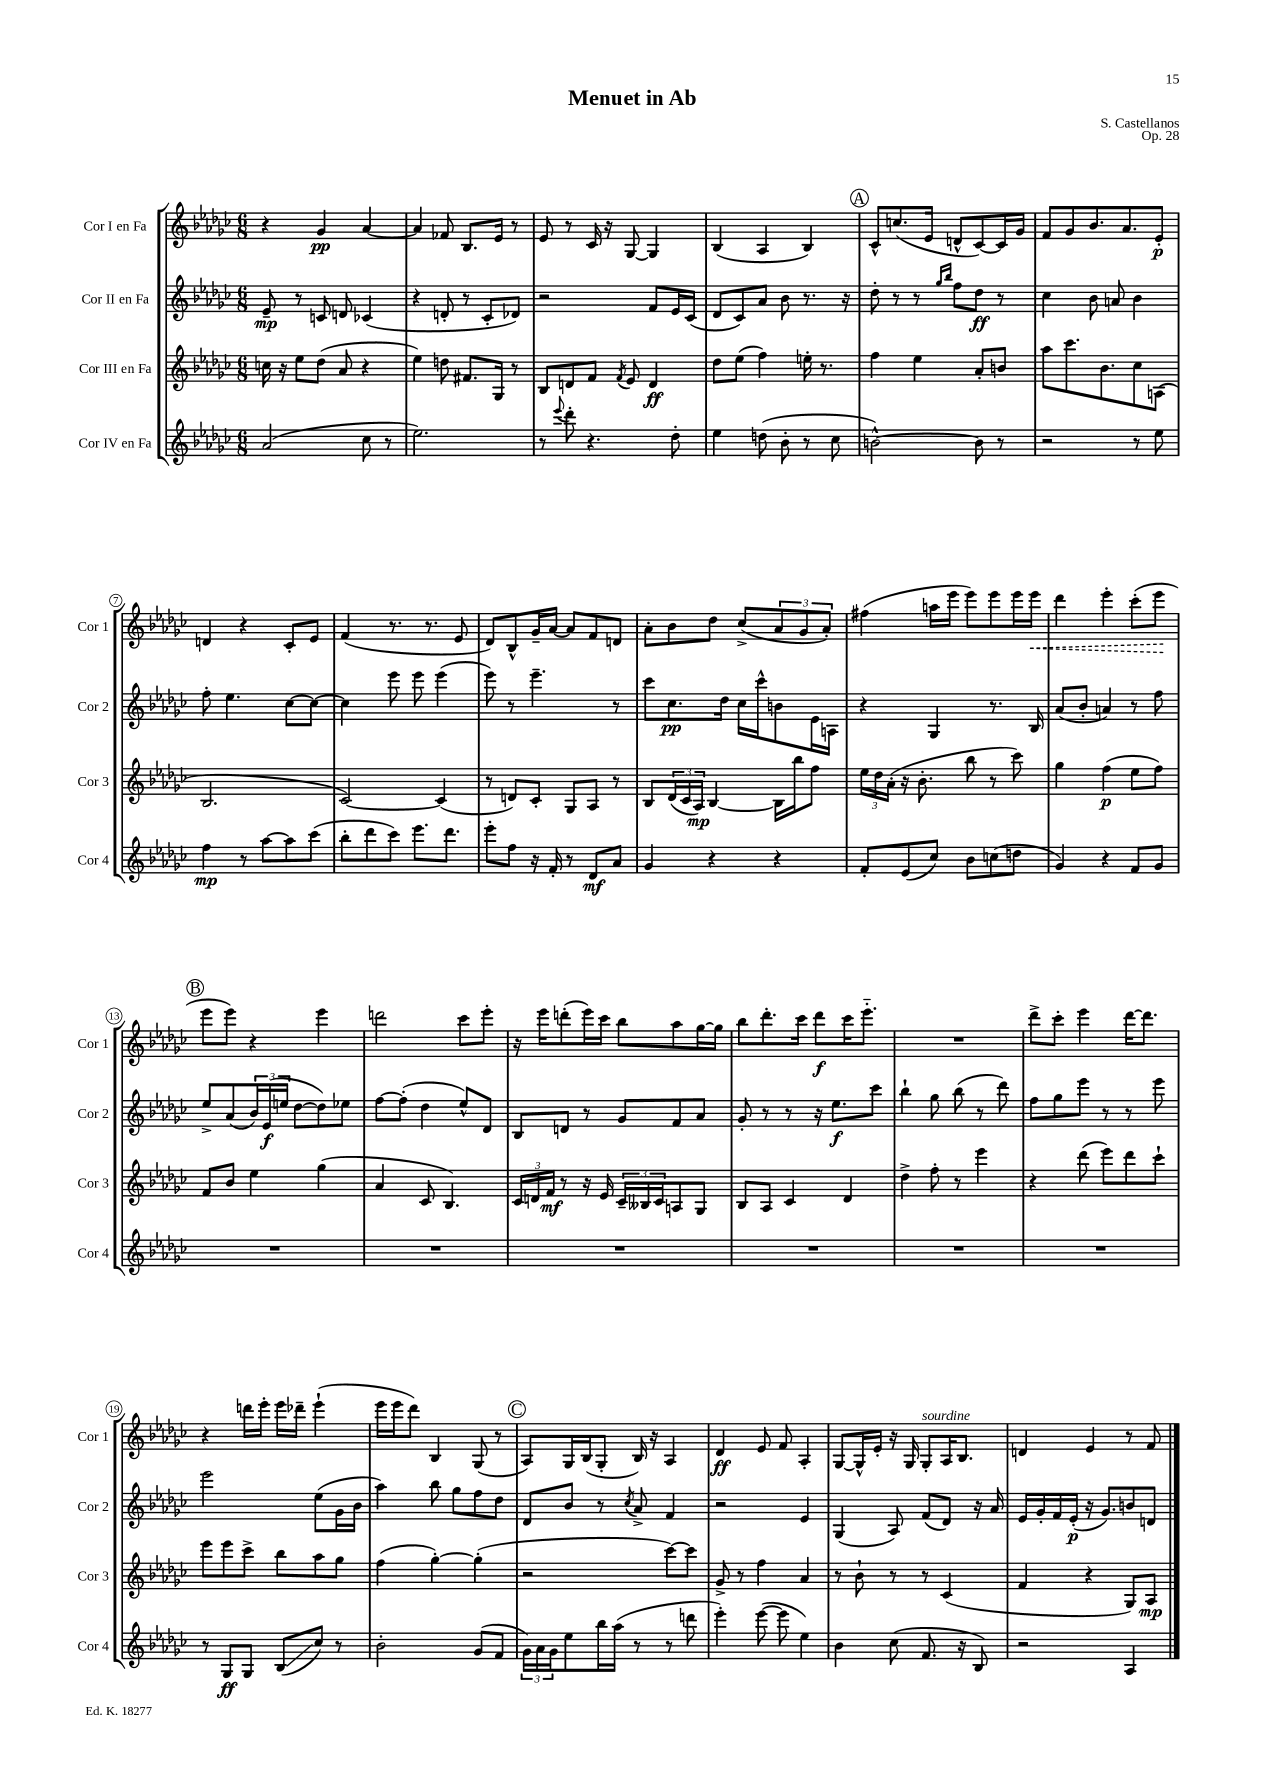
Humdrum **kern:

**kern	**kern	**kern	**kern
*staff4	*staff3	*staff2	*staff1
*clefG2	*clefG2	*clefG2	*clefG2
*k[b-e-a-d-g-c-]	*k[b-e-a-d-g-c-]	*k[b-e-a-d-g-c-]	*k[b-e-a-d-g-c-]
*M6/8	*M6/8	*M6/8	*M6/8
(2a-/	16cc\	8e-~/	4r
.	16r	.	.
.	8ee-\L	8r	.
.	(8dd-\J	8c/	4g-/
.	8a-/	8d/	.
8cc-\	4r	(4c-/	[4a-/
8r	.	.	.
=	=	=	=
2.ee-\)	4ee-\)	4r	4a-/]
.	8dd\	8d'/	8f-/
.	8.f#/L	8r	8.B-/L
.	.	8c-'/L	.
.	16G-/Jk	.	16e-/Jk
.	8r	8d-/J)	8r
=	=	=	=
8r	8B-/L	2r	8e-/
8qqeee-/	.	.	.
8ddd-'\	8d/	.	8r
4.r	8f/J	.	16c-/
.	.	.	16r
.	8qf/	.	.
.	8e-/	.	[8G-/
.	4d/	8f/L	4G-/]
8dd-'\	.	16e-/L	.
.	.	(16c-/JJ	.
=	=	=	=
4ee-\	8dd-\L	8d-/L	(4B-/
.	(8ee-\J	8c-/)	.
(8dd\	4ff\)	8a-/J	4A-/
8b-'\	.	8b-\	.
8r	16ee'\	8.r	4B-/)
.	8.r	.	.
8cc-\	.	.	.
.	.	16r	.
=	=	=	=
[2b^^\)	4ff\	8dd-'\	8c-^^/L
.	.	8r	(8.cc/
.	4ee-\	8r	.
.	.	.	16e-/Jk
.	.	16qqgg-/LL	.
.	.	16qqbb-/JJ	.
.	.	8ff\L	8d^^/L
8b\]	8a-'/L	8dd-\J	[8c-/)
8r	8b/J	8r	16c-/]L
.	.	.	16g-/JJ
=	=	=	=
2r	8aa-\L	4cc-\	8f/L
.	8.ccc-\	.	8g-/
.	.	8b-\	8.b-/
.	8.b-\	.	.
.	.	8a/	.
.	.	.	8.a-/
8r	8cc-\	4b-\	.
8ee-\	(8A\J	.	8e-'/J
=	=	=	=
4ff\	2.B-/	8ff'\	4d/
.	.	4.ee-\	.
8r	.	.	4r
[8aa-\L	.	.	.
8aa-\]	.	[8cc-\L	8c-'/L
(8ccc-\J	.	8cc-\_J	8e-/J
=	=	=	=
8bb-'\L	[2c-/)	4cc-\]	(4f/
8ddd-\	.	.	.
8ccc-\J)	.	8eee-\	8.r
8.eee-\L	.	8eee-\	.
.	.	.	8.r
.	(4c-/]	(4eee-\	.
8.ddd-\J	.	.	.
.	.	.	8e-/
=	=	=	=
8eee-'\L	8r	8eee-\)	8d-/L)
8ff\J	8d/L)	8r	8B-^^/
16r	8c-'/J	4.eee-~\	16g-~/L
16f'/	.	.	[16a-/JJ
8r	8G-/L	.	8a-/]L
8d-/L	8A-/J	.	8f/
8a-/J	8r	8r	8d/J
=	=	=	=
4g-/	8B-/L	8ccc-\L	8a-'\L
.	(24d-/L	8.cc-\	8b-\
.	24c-/	.	.
.	24A-/JJ)	.	.
4r	[4B-/	.	8dd-\J
.	.	16dd-\Jk	.
.	.	16cc-\LL	(8cc-^/L
.	.	16ccc-^^\J	.
4r	16B-\]LL	8b\	12a-/
.	16bb-\J	.	.
.	.	.	12g-/
.	8ff\J	16e-\L	.
.	.	.	12a-'/J)
.	.	16A\JJ	.
=	=	=	=
8f'/L	24ee-\LL	4r	(4ff#\
.	24dd-\	.	.
.	(24a-'\JJ	.	.
(8e-/	16r	.	.
.	8.b-'\	.	.
8cc-/J)	.	4G-/	16aa\LL
.	.	.	16eee-\JJ
8b-\L	8bb-\	.	8eee-\L)
(8cc\	8r	8.r	8eee-\
8dd\J	8ccc-\)	.	16eee-\L
.	.	16B-/	16eee-\JJ
=	=	=	=
4g-/)	4gg-\	(8a-/L	4ddd-\
.	.	8b-'/J	.
4r	(4ff\	4a/)	4eee-'\
8f/L	8ee-\L	8r	(8ccc-'\L
8g-/J	8ff\J)	8ff\	8eee-\J
=	=	=	=
2.r	8f/L	8ee-^/L	8eee-\L
.	8b-/J	(8a-/	8eee-\J)
.	4ee-\	24b-/L)	4r
.	.	(24e-/	.
.	.	24ee/JJ	.
.	.	[8dd-\L	.
.	(4gg-\	8dd-\])	4eee-\
.	.	8ee-\J	.
=	=	=	=
2.r	4a-/	[8ff\L	2ddd\
.	.	(8ff'\]J	.
.	8c-/	4dd-\	.
.	4.B-/)	.	.
.	.	8ee-^^/L)	8ccc-\L
.	.	8d-/J	8eee-'\J
=	=	=	=
2.r	24c-/LL	8B-/L	16r
.	24d/	.	.
.	.	.	16eee-\LK
.	24f/JJ	.	.
.	8r	8d/J	(8ddd'\
.	16r	8r	16eee-\L)
.	16e-/	.	16ccc-\JJ
.	24c-~/LL	8g-/L	8bb-\L
.	24B--/	.	.
.	24c-/J	.	.
.	8A/	8f/	8aa-\
.	8G-/J	8a-/J	[16gg-\L
.	.	.	16gg-\]JJ
=	=	=	=
2.r	8B-/L	8g-'/	8bb-\L
.	8A-/J	8r	8.ddd-'\
.	4c-/	8r	.
.	.	.	16ccc-\Jk
.	.	16r	8ddd-\L
.	.	8.ee-\L	.
.	4d-/	.	16ccc-\K
.	.	.	8.eee-'~\J
.	.	8ccc-\J	.
=	=	=	=
2.r	4dd-^\	4bb-`\	2.r
.	8ff'\	8gg-\	.
.	8r	(8bb-\	.
.	4eee-\	8r	.
.	.	8ddd-\)	.
=	=	=	=
2.r	4r	8ff\L	8ddd-^\L
.	.	8gg-\	8ccc-'\J
.	(8ddd-\	8eee-\J	4eee-\
.	8eee-\L)	8r	.
.	8ddd-\	8r	[16ddd-\LK
.	.	.	8.ddd-\]J
.	8ccc-`\J	8eee-\	.
=	=	=	=
8r	8eee-\L	2eee-\	4r
8G-/L	8eee-\	.	.
8G-/J	8ccc-^\J	.	16ddd\LL
.	.	.	16eee-'\JJ
(8B-/L	8bb-\L	.	16eee-\LL
.	.	.	16ddd-~\JJ
8cc-/J)	8aa-\	(8ee-\L	(4eee-`\
8r	8gg-\J	16g-\L	.
.	.	16b-\JJ	.
=	=	=	=
2b-'\	(4ff\	4aa-\)	16eee-\LL
.	.	.	16eee-\J
.	.	.	8ddd-\J)
.	[4gg-'\)	8bb-\	4B-/
.	.	8gg-\L	.
(8g-/L	(4gg-'\]	8ff\	(8G-/
8f/J	.	8dd-\J	8r
=	=	=	=
24g-\LL)	2r	8d-/L	8A-/L)
24a-\	.	.	.
24g-\J	.	.	.
8ee-\	.	8b-/J	16G-/L
.	.	.	(16B-/J
16bb-\L	.	8r	8G-'/J
(16aa-\JJ	.	.	.
.	.	8qcc-/	.
8r	.	8a-^/	16B-/)
.	.	.	16r
8r	[8ccc-\L)	4f/	4A-/
8ddd\	8ccc-\]J	.	.
=	=	=	=
4eee-'\)	8g-^/	2r	4d-/
.	8r	.	.
([8eee-\	4ff\	.	8e-/
8eee-\]	.	.	8f/
4ee-\)	4a-/	4e-/	4A-'/
=	=	=	=
4b-\	8r	(4G-/	[8G-/L
.	8b-`\	.	16G-^^/]L
.	.	.	16e-'/JJ
(8cc-\	8r	8A-/)	16r
.	.	.	16G-/
8.f/	8r	(8f/L	8G-'/L
.	(4c-/	8d-/J)	16A-/K
16r	.	.	8.B-/J
8B-/)	.	16r	.
.	.	16a-/	.
=	=	=	=
2r	4f/	16e-/LL	4d/
.	.	16g-'/	.
.	.	16f/	.
.	.	(16e-'/JJ	.
.	4r	16r	4e-/
.	.	8.g-/L)	.
4A-/	8G-/L)	8b/	8r
.	8A-/J	8d/J	8f/
==	==	==	==
*-	*-	*-	*-
